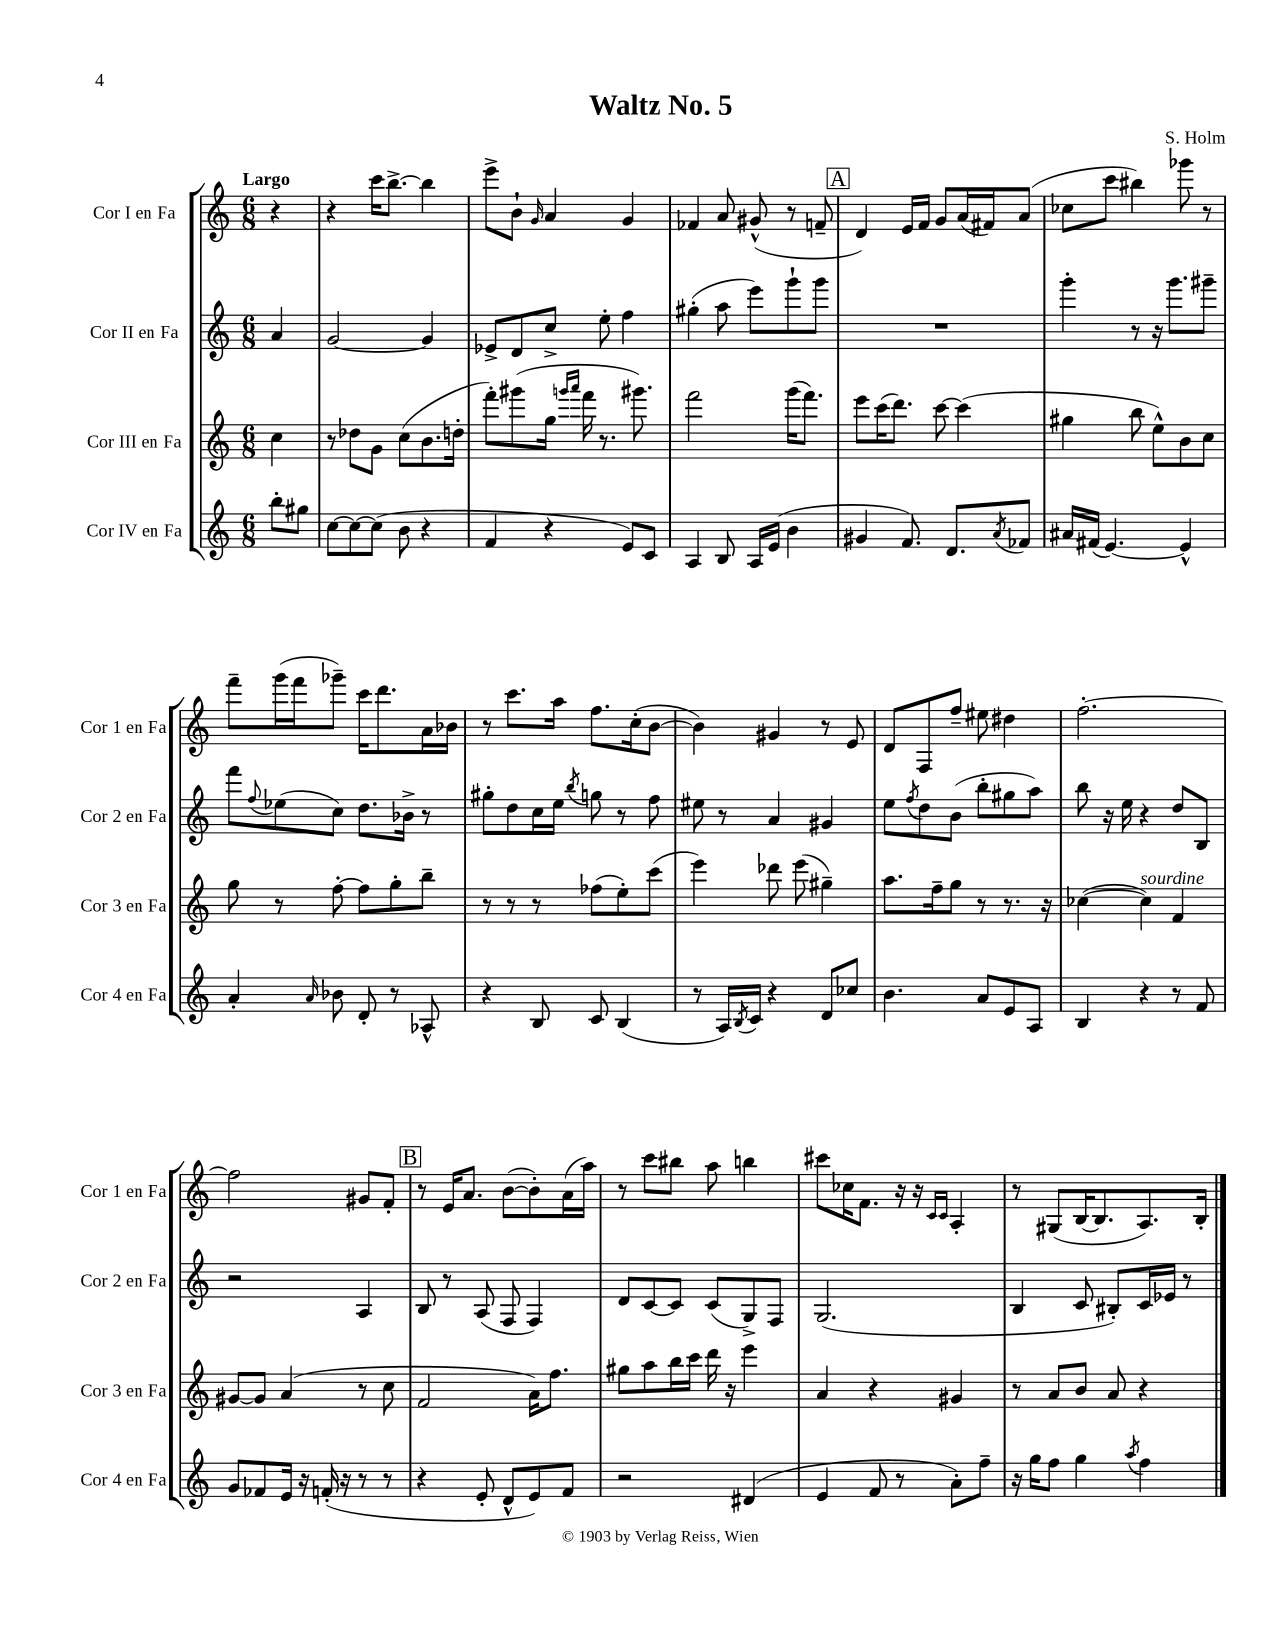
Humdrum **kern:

**kern	**kern	**kern	**kern
*staff4	*staff3	*staff2	*staff1
*clefG2	*clefG2	*clefG2	*clefG2
*k[]	*k[]	*k[]	*k[]
*M6/8	*M6/8	*M6/8	*M6/8
8bb'\L	4cc\	4a/	4r
8gg#\J	.	.	.
=	=	=	=
[8cc\L	8r	[2g/	4r
8cc\_	8dd-\L	.	.
(8cc\]J	8g\J	.	16ccc\LK
.	.	.	[8.bb^\J
8b\	(8cc\L	.	.
4r	8.b\	4g/]	4bb\]
.	16dd'\Jk	.	.
=	=	=	=
4f/	8fff'\L)	8e-^/L	8eee^\L
.	(8ggg#\	8d/	8b`\J
.	.	.	16qqg/
4r	16gg\Jk	8cc^/J	4a/
.	16qqggg/LL	.	.
.	16qqaaa/JJ	.	.
.	16fff\	.	.
.	8.r	8ee'\	.
8e/L)	.	4ff\	4g/
.	8.ggg#\)	.	.
8c/J	.	.	.
=	=	=	=
4A/	2fff\	(4gg#'\	4f-/
8B/	.	8aa\	8a/
16A/LL	.	8eee\L)	(8g#^^/
(16e/JJ	.	.	.
4b\	(16ggg\LK	8ggg`\	8r
.	8.fff\J)	.	.
.	.	8ggg\J	8f~/
=	=	=	=
4g#/	8eee\L	2.r	4d/)
.	(16ccc\K	.	.
.	8.ddd\J)	.	.
8.f/)	.	.	16e/LL
.	.	.	16f/JJ
.	[8ccc\	.	8g/L
8.d/L	.	.	.
.	(4ccc\]	.	(16a/L
.	.	.	16f#/J)
8qa/	.	.	.
8f-/J	.	.	(8a/J
=	=	=	=
16a#/LL	4gg#\	4ggg'\	8cc-\L
(16f#/JJ	.	.	.
[4.e/)	.	.	8ccc\J
.	8bb\	8r	4bb#\)
.	8ee^^\L)	16r	.
.	.	8.ggg\L	.
4e^^/]	8b\	.	8ggg-\
.	8cc\J	8ggg#~\J	8r
=	=	=	=
4a'/	8gg\	8fff\L	8fff~\L
.	.	8qqff/	.
.	8r	(8ee-\	(16ggg\L
.	.	.	16fff\J
16qqa/	.	.	.
8b-\	[8ff'\	8cc\J)	8ggg-~\J)
8d'/	8ff\]L	8.dd\L	16ccc\LK
.	.	.	8.ddd\
8r	8gg'\	.	.
.	.	16b-^\Jk	.
8A-^^/	8bb~\J	8r	16a\L
.	.	.	16b-\JJ
=	=	=	=
4r	8r	8gg#'\L	8r
.	8r	8dd\	8.ccc\L
8B/	8r	16cc\L	.
.	.	16ee\JJ	16aa\Jk
.	.	8qbb/	.
8c/	(8ff-\L	8gg\	8.ff\L
(4B/	8ee'\)	8r	.
.	.	.	(16cc'\k
.	(8ccc\J	8ff\	[8b\J
=	=	=	=
8r	4eee\)	8ee#\	4b\])
16A/LL)	.	8r	.
8qB/	.	.	.
16c/JJ	.	.	.
4r	8ddd-\	4a/	4g#/
.	(8eee\	.	.
8d/L	4gg#~\)	4g#/	8r
8cc-/J	.	.	8e/
=	=	=	=
4.b\	8.aa\L	8ee\L	8d/L
.	.	8qff/	.
.	.	8dd\	8F/
.	16ff~\k	.	.
.	8gg\J	(8b\J	8ff~/J
8a/L	8r	8bb'\L	8ee#\
8e/	8.r	8gg#\	4dd#\
8A/J	.	8aa\J)	.
.	16r	.	.
=	=	=	=
4B/	([4cc-\	8bb\	[2.ff'\
.	.	16r	.
.	.	16ee\	.
4r	4cc-\])	4r	.
8r	4f/	8dd/L	.
8f/	.	8B/J	.
=	=	=	=
8g/L	[8g#/L	2r	2ff\]
8f-/	8g#/]J	.	.
16e/Jk	(4a/	.	.
16r	.	.	.
(16f'/	.	.	.
16r	.	.	.
8r	8r	4A/	8g#/L
8r	8cc\	.	8f'/J
=	=	=	=
4r	2f/	8B/	8r
.	.	8r	16e/LK
.	.	.	8.a/J
8e'/	.	(8A/	.
8d^^/L	.	8F/	([8b\L
8e/)	16a\LK)	4F/)	8b'\])
.	8.ff\J	.	.
8f/J	.	.	(16a\L
.	.	.	16aa\JJ)
=	=	=	=
2r	8gg#\L	8d/L	8r
.	8aa\	[8c/	8ccc\L
.	16bb\L	8c/]J	8bb#\J
.	16ccc\JJ	.	.
.	16ddd\	(8c/L	8aa\
.	16r	.	.
(4d#/	4eee\	8G^/)	4bb\
.	.	8F/J	.
=	=	=	=
4e/	4a/	(2.G/	8ccc#\L
.	.	.	16cc-\K
.	.	.	8.f\J
8f/	4r	.	.
8r	.	.	16r
.	.	.	16r
.	.	.	16qqc/LL
.	.	.	16qqc/JJ
8a'\L)	4g#/	.	4A'/
8ff~\J	.	.	.
=	=	=	=
16r	8r	4B/	8r
16gg\LK	.	.	.
8ff\J	8a/L	.	(8G#/L
4gg\	8b/J	8c/	[16B/K
.	.	.	8.B/]
.	8a/	8B#'/L)	.
8qaa/	.	.	.
4ff\	4r	16c/L	8.A/)
.	.	16e-/JJ	.
.	.	8r	.
.	.	.	16B'/Jk
==	==	==	==
*-	*-	*-	*-
